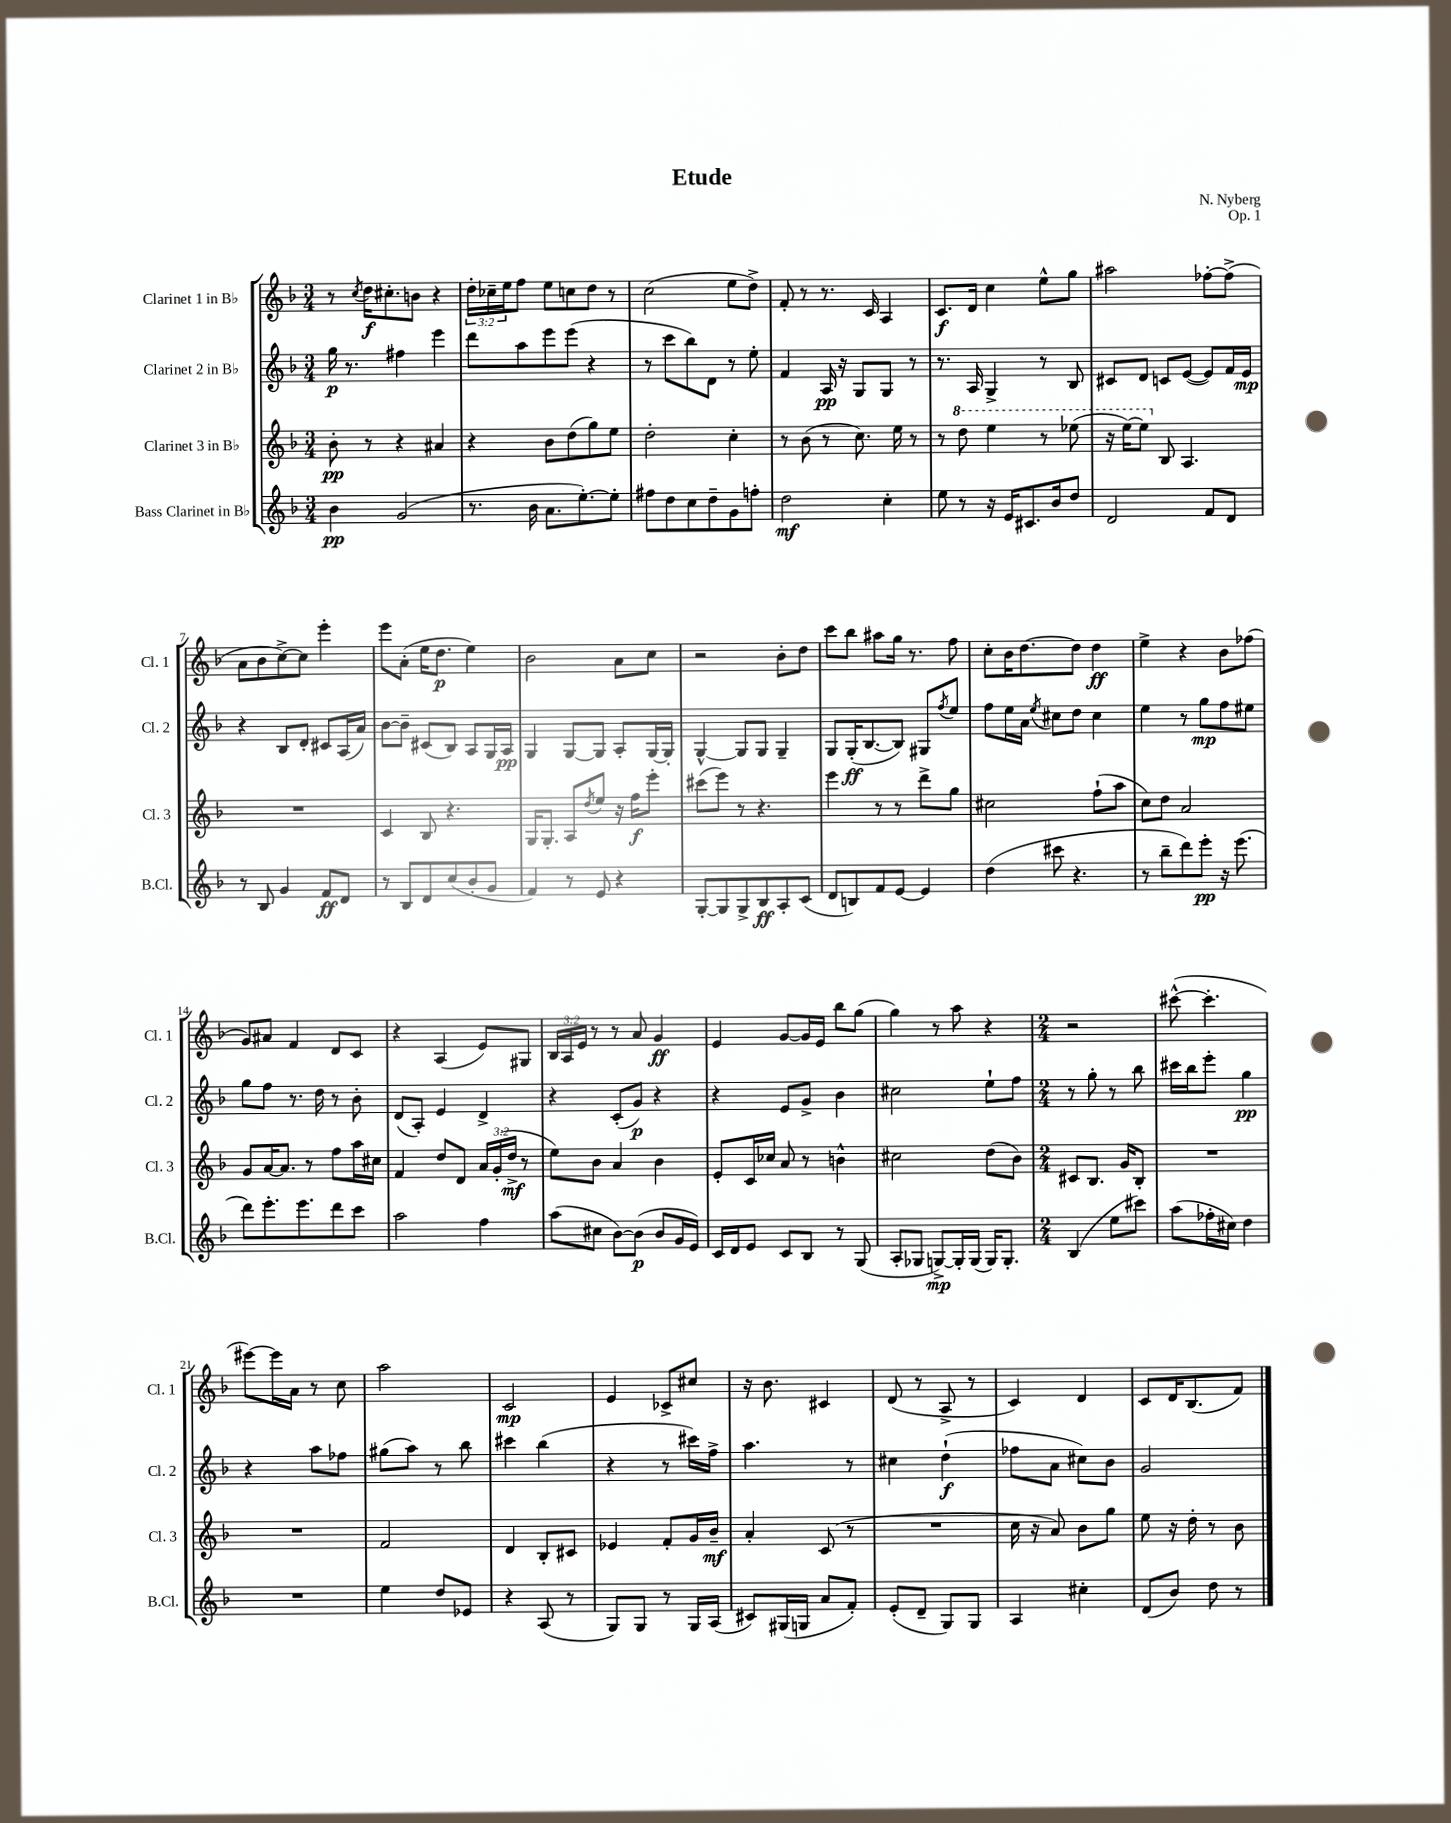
\header { title = "Etude" composer = "N. Nyberg" opus = "Op. 1" }
<<
\new StaffGroup <<
\new Staff = "s0" \with { instrumentName = "Clarinet 1 in Bb" shortInstrumentName = "Cl. 1" } {
    \clef treble \key f \major \numericTimeSignature \time 3/4 \override Staff.TupletNumber.text = #tuplet-number::calc-fraction-text
    r8 \acciaccatura { c''8 } d''16\f cis''8.-. b'8 r4 |
    \tuplet 3/2 { d''16-. ces''16-- e''16 } f''8 e''8 c''8 d''8 r8 |
    c''2( e''8 d''8->) |
    f'8-. r8 r8. c'16 a4 |
    c'8.\f d'16 c''4 e''8-^ g''8 |
    ais''2 fes''8~-. fes''8->( |
    a'8 bes'8 c''8~->) c''8 e'''4-. |
    e'''8 a'8-.( e''16 d''8.\p e''4) |
    bes'2 a'8 c''8 |
    r2 bes'8-. d''8 |
    c'''8 bes''8 ais''8 g''16 r8. f''8 |
    c''8-. bes'16 d''8.~ d''8 d''4\ff |
    e''4-> r4 bes'8 fes''8( |
    g'8) ais'8 f'4 d'8 c'8 |
    r4 a4( e'8) gis8 |
    \tuplet 3/2 { bes16 a16 e'16 } r8 r8 a'8 g'4\ff |
    e'4 g'8~ g'16 e'16 bes''8 g''8( |
    g''4) r8 a''8 r4 |
    \numericTimeSignature \time 2/4 r2 |
    cis'''8~-^( cis'''4.-. |
    eis'''8~) eis'''16 a'16 r8 c''8 |
    a''2 |
    c'2\mp |
    e'4 ces'8-> cis''8 |
    r16 bes'8. cis'4 |
    d'8( r8 a8-> r8 |
    c'4) d'4 |
    c'8 d'16 bes8.( f'8) \bar "|." |
}
\new Staff = "s1" \with { instrumentName = "Clarinet 2 in Bb" shortInstrumentName = "Cl. 2" } {
    \clef treble \key f \major \numericTimeSignature \time 3/4
    g''16\p r8. fis''4 e'''4 |
    d'''8 a''8 e'''8 e'''8( r4 |
    r8 c'''8 bes''8) d'8 r8 e''8-. |
    f'4 a16\pp r16 g8 g8 r8 |
    r8. a16 g4-> r8 bes8 |
    cis'8 d'8 c'8 e'8~( e'8) f'16 e'16\mp |
    r4 bes8 d'8-. cis'8 a16( a'16) |
    bes'8~ bes'8-- cis'8( bes8) a8 g16 a16\pp |
    g4 g8~ g8 a8-. g16~ g16-. |
    g4~-^ g8 g8 g4-- |
    g8 g16-.\ff( bes8.~ bes8) gis8 \acciaccatura { f''8 } e''8 |
    f''8 e''16 a'16 \acciaccatura { e''8 } cis''8 d''8 cis''4 |
    e''4 r8 g''8\mp f''8 eis''8 |
    g''8 f''8 r8. d''16 r8 bes'8-. |
    d'8( a8-.) e'4 d'4-> |
    r4 c'8-.( g'8\p) r4 |
    r4 e'8 g'8-> bes'4 |
    cis''2 e''8-! f''8 |
    \numericTimeSignature \time 2/4 r8 g''8-. r8 bes''8 |
    cis'''16 bes''16 e'''8-. g''4\pp |
    r4 a''8 fes''8 |
    gis''8( a''8) r8 bes''8 |
    cis'''4 bes''4( |
    r4 r8 cis'''16) f''16-> |
    a''4. r8 |
    cis''4 d''4-!\f( |
    fes''8 a'8 cis''8) bes'8 |
    g'2 \bar "|." |
}
\new Staff = "s2" \with { instrumentName = "Clarinet 3 in Bb" shortInstrumentName = "Cl. 3" } {
    \clef treble \key f \major \numericTimeSignature \time 3/4 \override Staff.TupletNumber.text = #tuplet-number::calc-fraction-text
    bes'8-.\pp r8 r4 ais'4 |
    r4 bes'8 d''8( g''8) e''8 |
    d''2-. c''4-. |
    r8 bes'8( r8 c''8.) e''16 r8 |
    r8 \ottava #1 d'''8 e'''4 r8 ees'''8( |
    r16 e'''16~) e'''8 \ottava #0 bes8 a4. |
    R2. |
    c'4 bes8 r4. |
    g16 g8.-. a8 \acciaccatura { d''8 } e''8 r16 f''16\f e'''8-. |
    cis'''8( e'''8) r8 r4. |
    e'''4 r8 r8 d'''8-> g''8 |
    cis''2 f''8-!( a''8 |
    c''8) d''8 a'2 |
    g'8 a'16~ a'8. r8 f''8 a''16 cis''16 |
    f'4 d''8 d'8 \tuplet 3/2 { a'16 g'16-.( d''16->\mf } r8 |
    e''8) bes'8 a'4 bes'4 |
    e'8-. c'16 ces''16 a'8 r8 b'4-^ |
    cis''2 d''8( bes'8) |
    \numericTimeSignature \time 2/4 cis'8 bes8. g'16 bes8-. |
    R2 |
    R2 |
    f'2 |
    d'4 bes8-. cis'8 |
    ees'4 f'8-. g'16 bes'16--\mf |
    a'4-. c'8( r8 |
    R2 |
    c''16 r16 a'8) bes'8 g''8 |
    e''8 r16 d''16-. r8 bes'8 \bar "|." |
}
\new Staff = "s3" \with { instrumentName = "Bass Clarinet in Bb" shortInstrumentName = "B.Cl." } {
    \clef treble \key f \major \numericTimeSignature \time 3/4
    bes'4\pp g'2( |
    r8. bes'16 a'8. e''8.~-.) e''8-. |
    fis''8 d''8 c''8 d''8-- g'8 f''8-. |
    d''2\mf c''4-. |
    e''8 r8 r16 e'16 cis'8. bes'16 d''8 |
    d'2 f'8 d'8 |
    r8 bes8 g'4 f'8\ff d'8 |
    r8 bes8 d'8 c''8( bes'8-. g'8 |
    f'4) r8 e'8 r4 |
    g8~-. g8 g8-> bes8\ff a8-. c'8( |
    d'8 b8) f'8 e'8~ e'4 |
    d''4( cis'''8 r4. |
    r8 bes''8-- d'''8) e'''8-.\pp r16 e'''8.( |
    d'''8) e'''8.-. e'''8. d'''8 c'''8 |
    a''2 f''4 |
    a''8( cis''8 bes'8~) bes'8\p( bes'8 g'16 e'16) |
    c'16 d'16 e'8 c'8 bes8 r8 g8( |
    a8-. ges8 g8~->\mp) g16-. g16( g16) g8.-. |
    \numericTimeSignature \time 2/4 bes4( e''8 cis'''8) |
    a''8( fes''16-. cis''16) d''4 |
    R2 |
    e''4 d''8 ees'8 |
    r4 a8( r8 |
    g8) g8 r8 g16 a16( |
    cis'8) gis16( g16 a'8 f'8-.) |
    e'8-.( d'8-- g8) g8 |
    a4 cis''4-. |
    d'8( bes'8) d''8 r8 \bar "|." |
}
>>
>>
